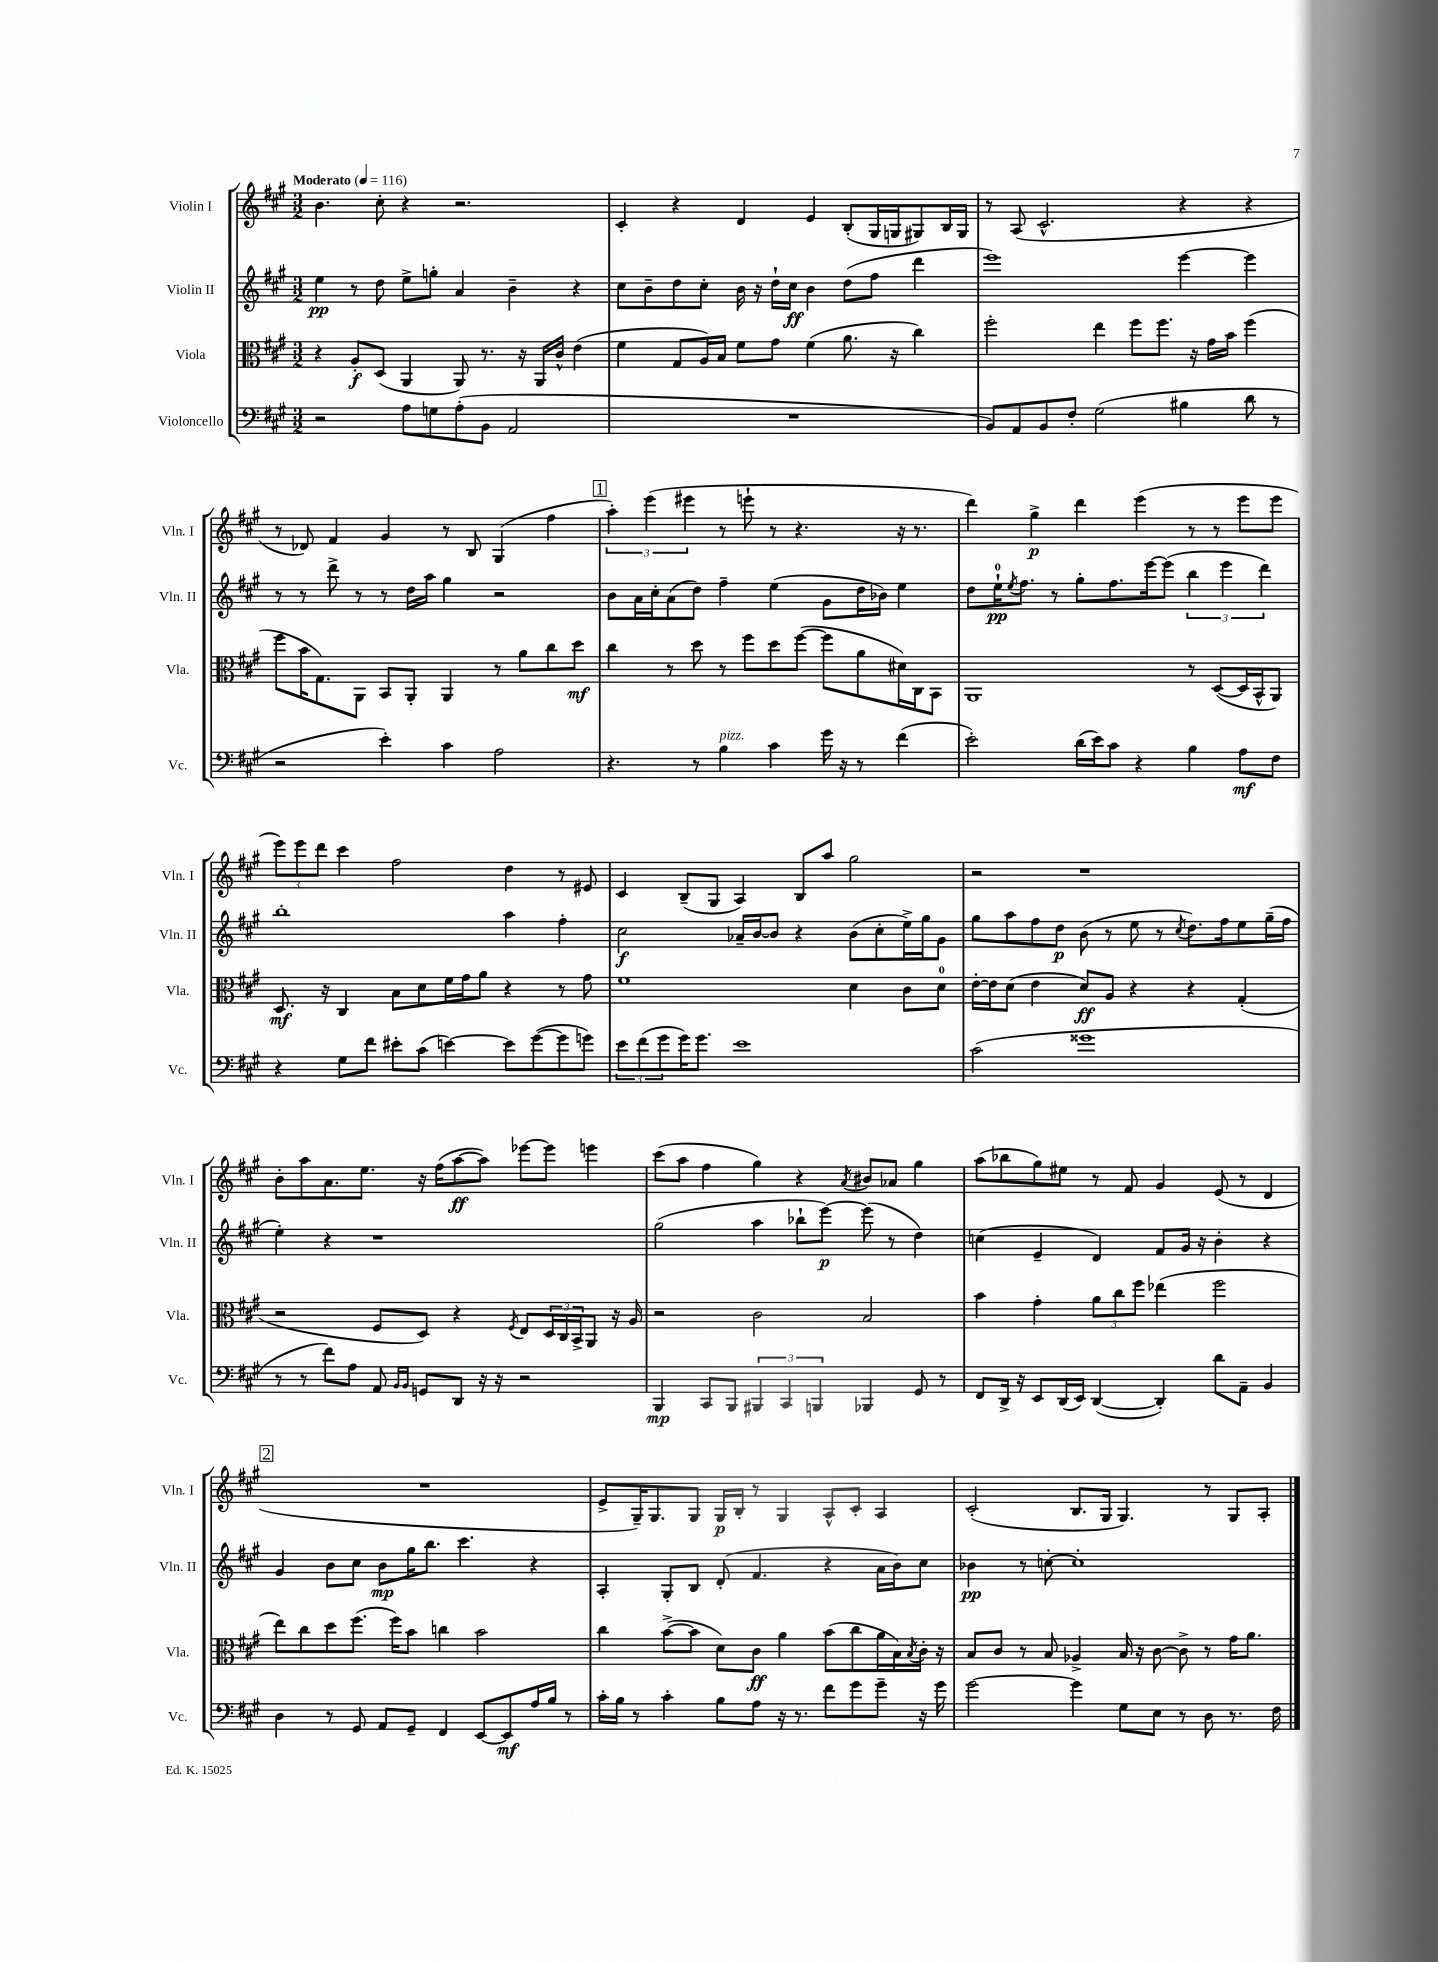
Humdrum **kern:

**kern	**kern	**kern	**kern
*staff4	*staff3	*staff2	*staff1
*clefF4	*clefC3	*clefG2	*clefG2
*k[f#c#g#]	*k[f#c#g#]	*k[f#c#g#]	*k[f#c#g#]
*M3/2	*M3/2	*M3/2	*M3/2
*MM116	*MM116	*MM116	*MM116
2r	4r	4ee\	4.b\
.	8A'/L	8r	.
.	(8D/J	8dd\	8cc#'\
8A\L	4AA/	8ee^\L	4r
8G\	.	8gg'\J	.
(8A'\	8AA/)	4a/	2.r
8BB\J	8.r	.	.
2AA/	.	4b~\	.
.	16r	.	.
.	16AA/LL	.	.
.	16c#^^/JJ	.	.
.	(4e\	4r	.
=	=	=	=
1.r	4f#\	8cc#\L	4c#'/
.	.	8b~\	.
.	8G#/L	8dd\	4r
.	16A/L)	8cc#'\J	.
.	16B/JJ	.	.
.	8f#\L	16b\	4d/
.	.	16r	.
.	8g#\J	16dd`\LL	.
.	.	16cc#\JJ	.
.	(4f#\	4b\	4e/
.	8.a\	(8dd\L	(8B'/L
.	.	8ff#\J	16G#/L
.	16r	.	16G/J
.	4cc#\)	4ddd\	8G#/)
.	.	.	16B/L
.	.	.	16G#/JJ
=	=	=	=
8BB/L)	2ff#'\	1eee)	8r
8AA/	.	.	(8A/
8BB/	.	.	2.c#^^/
8F#'/J	.	.	.
(2G#\	4ee\	.	.
.	8ff#\L	.	.
.	8.ff#\J	.	.
4B#\	.	[4eee\	4r
.	16r	.	.
.	16g#\LL	.	.
.	16b\JJ	.	.
8d\	(4ff#\	4eee\]	4r
8r	.	.	.
=	=	=	=
2r	8ff#\L	8r	8r
.	16b\K	8r	8d-/)
.	8.G#\)	.	.
.	.	8ddd^\	4f#/
.	8AA\J	8r	.
4e'\)	8BB/L	8r	4g#/
.	8AA'/J	16dd\LL	.
.	.	16aa\JJ	.
4c#\	4AA/	4gg#\	8r
.	.	.	8B/
2A\	8r	2r	(4G#/
.	8a\L	.	.
.	8cc#\	.	4ff#\
.	8dd\J	.	.
=	=	=	=
4.r	4cc#\	8b\L	6aa'\)
.	.	16a\L	.
.	.	.	(6eee\
.	.	16cc#'\J	.
.	8r	(8a\	.
.	.	.	6eee#\
8r	8dd\	8dd\J)	.
4B\	8r	4ff#~\	8r
.	8ff#\L	.	8eee`\
4c#\	8dd\	(4ee\	8r
.	([8ff#\J	.	4.r
16g#\	8ff#\]L	8g#\L	.
16r	.	.	.
8r	8a\	16dd\L	.
.	.	16b-\JJ)	.
(4f#\	16d#\L)	4ee\	16r
.	16C#\J	.	8.r
.	8BB\J	.	.
=	=	=	=
2e'\)	1AA	8dd\L	4ddd\)
.	.	16ee`\K	.
.	.	8qee/	.
.	.	8.ff#\J	.
.	.	.	4gg#^\
.	.	8r	.
(16d\LL	.	8gg#'\L	4ddd\
16e\J)	.	.	.
8c#\J	.	8.ff#\	.
4r	.	.	(4eee\
.	.	[16eee\k	.
.	.	(8eee\]J	.
4B\	8r	6bb\	8r
.	([8D/L	.	8r
.	.	6eee\	.
8A\L	16D/]L	.	8eee\L
.	16BB^^/J	.	.
.	.	6ddd\)	.
8F#\J	8AA/J)	.	8eee\J
=	=	=	=
4r	8.D/	1bb'	12eee\L)
.	.	.	12eee\
.	.	.	12ddd\J
.	16r	.	.
8G#\L	4C#/	.	4ccc#\
8f#\J	.	.	.
8e#'\L	8B\L	.	2ff#\
(8c#\J	8d\	.	.
[4e\)	16f#\L	.	.
.	16g#\J	.	.
.	8a\J	.	.
8e\]L	4r	4aa\	4dd\
([8g#\	.	.	.
8g#\]	8r	4ff#'\	8r
8g\J)	8g#\	.	8e#/
=	=	=	=
12e\L	1f#	2cc#\	4c#/
(12f#\	.	.	.
12g#\	.	.	.
16g#\K)	.	.	(8B~/L
8.g#\J	.	.	.
.	.	.	8G#/J
1e	.	16a-~/LL	4A/)
.	.	[16b/J	.
.	.	8b/]J	.
.	.	4r	8B/L
.	.	.	8aa/J
.	4d\	(8b\L	2gg#\
.	.	8cc#'\	.
.	8c#\L	16ee^\L)	.
.	.	16gg#\J	.
.	8d\J	8g#\J	.
=	=	=	=
(2c#\	[16e'\LL	8gg#\L	2r
.	16e\]J	.	.
.	(8d\J	8aa\	.
.	4e\	8ff#\	.
.	.	8dd\J	.
1g##	8d/L)	(8b\	1r
.	8A/J	8r	.
.	4r	8ee\	.
.	.	8r	.
.	.	8qcc#/	.
.	4r	8.dd\L)	.
.	.	16ff#\k	.
.	(4G#'/	8ee\	.
.	.	(16gg#~\L	.
.	.	16ff#\JJ	.
=	=	=	=
8r	2r	4ee'\)	8b'\L
8r	.	.	8aa\
8f#\L)	.	4r	8.a\
8A\J	.	.	.
.	.	.	8.ee\J
8AA/	8F#/L	1r	.
16qqBB/LL	.	.	.
16qqBB/JJ	.	.	.
8GG/L	8D/J)	.	16r
.	.	.	(16ff#\LK
8DD/J	4r	.	[8aa\
16r	.	.	8aa\]J)
16r	.	.	.
.	8qF#/	.	.
2r	8E/L	.	[8eee-\L
.	24D/L	.	8eee-\]J
.	24C#/	.	.
.	24BB^/J	.	.
.	8AA/J	.	4eee\
.	16r	.	.
.	16A/	.	.
=	=	=	=
4BBB/	2r	(2gg#\	(8ccc#\L
.	.	.	8aa\J
8CC#/L	.	.	4ff#\
8BBB/J	.	.	.
6BBB#/	2c#\	4aa\	4gg#\)
6CC#/	.	.	.
.	.	8bb-`\L	4r
6BBB/	.	.	.
.	.	[8eee\J)	.
.	.	.	8qa/
4BBB-/	2B/	(8eee\]	8b#/L
.	.	8r	8a-/J
8GG#/	.	4dd\)	4gg#\
8r	.	.	.
=	=	=	=
8FF#/L	4b\	(4cc\	(8aa\L
16DD^/Jk	.	.	8bb-\
16r	.	.	.
8EE/L	4g#'\	4e~/	8gg#\)
(16DD/L	.	.	8ee#\J
16EE/JJ)	.	.	.
([4DD/	12a\L	4d/)	8r
.	12cc#\	.	.
.	.	.	8f#/
.	12ff#\J	.	.
4DD'/])	(4ee-\	8f#/L	4g#/
.	.	16g#/Jk	.
.	.	16r	.
8d\L	2ff#\	4b'\	(8e/
8AA~\J	.	.	8r
4BB/	.	4r	4d/
=	=	=	=
4D\	8ee\L)	4g#/	1.r
.	8cc#\	.	.
8r	8dd\	8b\L	.
8GG#/	(8.ff#\J	8cc#\J	.
8AA/L	.	8b\L	.
.	16ff#\LK)	.	.
8GG#~/J	8b\J	16gg#\K	.
.	.	8.bb\J	.
4FF#/	4cc\	.	.
.	.	4.ccc#\	.
[8EE/L	2b\	.	.
8EE/]	.	.	.
16A/L	.	4r	.
16B/JJ	.	.	.
8r	.	.	.
=	=	=	=
16c#'\LL	4cc#\	4A'/	8e^/L
16B\JJ	.	.	.
8r	.	.	16G#~/K)
.	.	.	8.G#/
4c#'\	([8b^\L	8G#'/L	.
.	8b\]J	8B/J	8G#/J
8B\L	8d\L)	(8d'/	16G#/LL
.	.	.	16B'/JJ
8A\J	8c#\J	4.f#/	8r
16r	4a\	.	4G#/
8.r	.	.	.
8f#\L	(8b\L	4r	8A^^/L
8g#\	8cc#\	.	8c#'/J
8g#~\J	16a\L	16a\LL	4A/
.	16B\)	16b\J)	.
.	8qB/	.	.
16r	16c#'\JJ	8cc#\J	.
16g#\	16r	.	.
=	=	=	=
[2g#\	8B/L	4b-\	(2c#'/
.	8c#/J	.	.
.	8r	8r	.
.	8B/	[8cc'\	.
4g#\]	4A-^/	1cc']	8.B/L
.	.	.	16G#/Jk
8G#\L	16B/	.	4.G#/)
.	16r	.	.
8E\J	[8c#\	.	.
8r	8c#^\]	.	.
8D\	8r	.	8r
8.r	16g#\LK	.	8G#/L
.	8.a\J	.	.
.	.	.	8A'/J
16F#\	.	.	.
==	==	==	==
*-	*-	*-	*-
